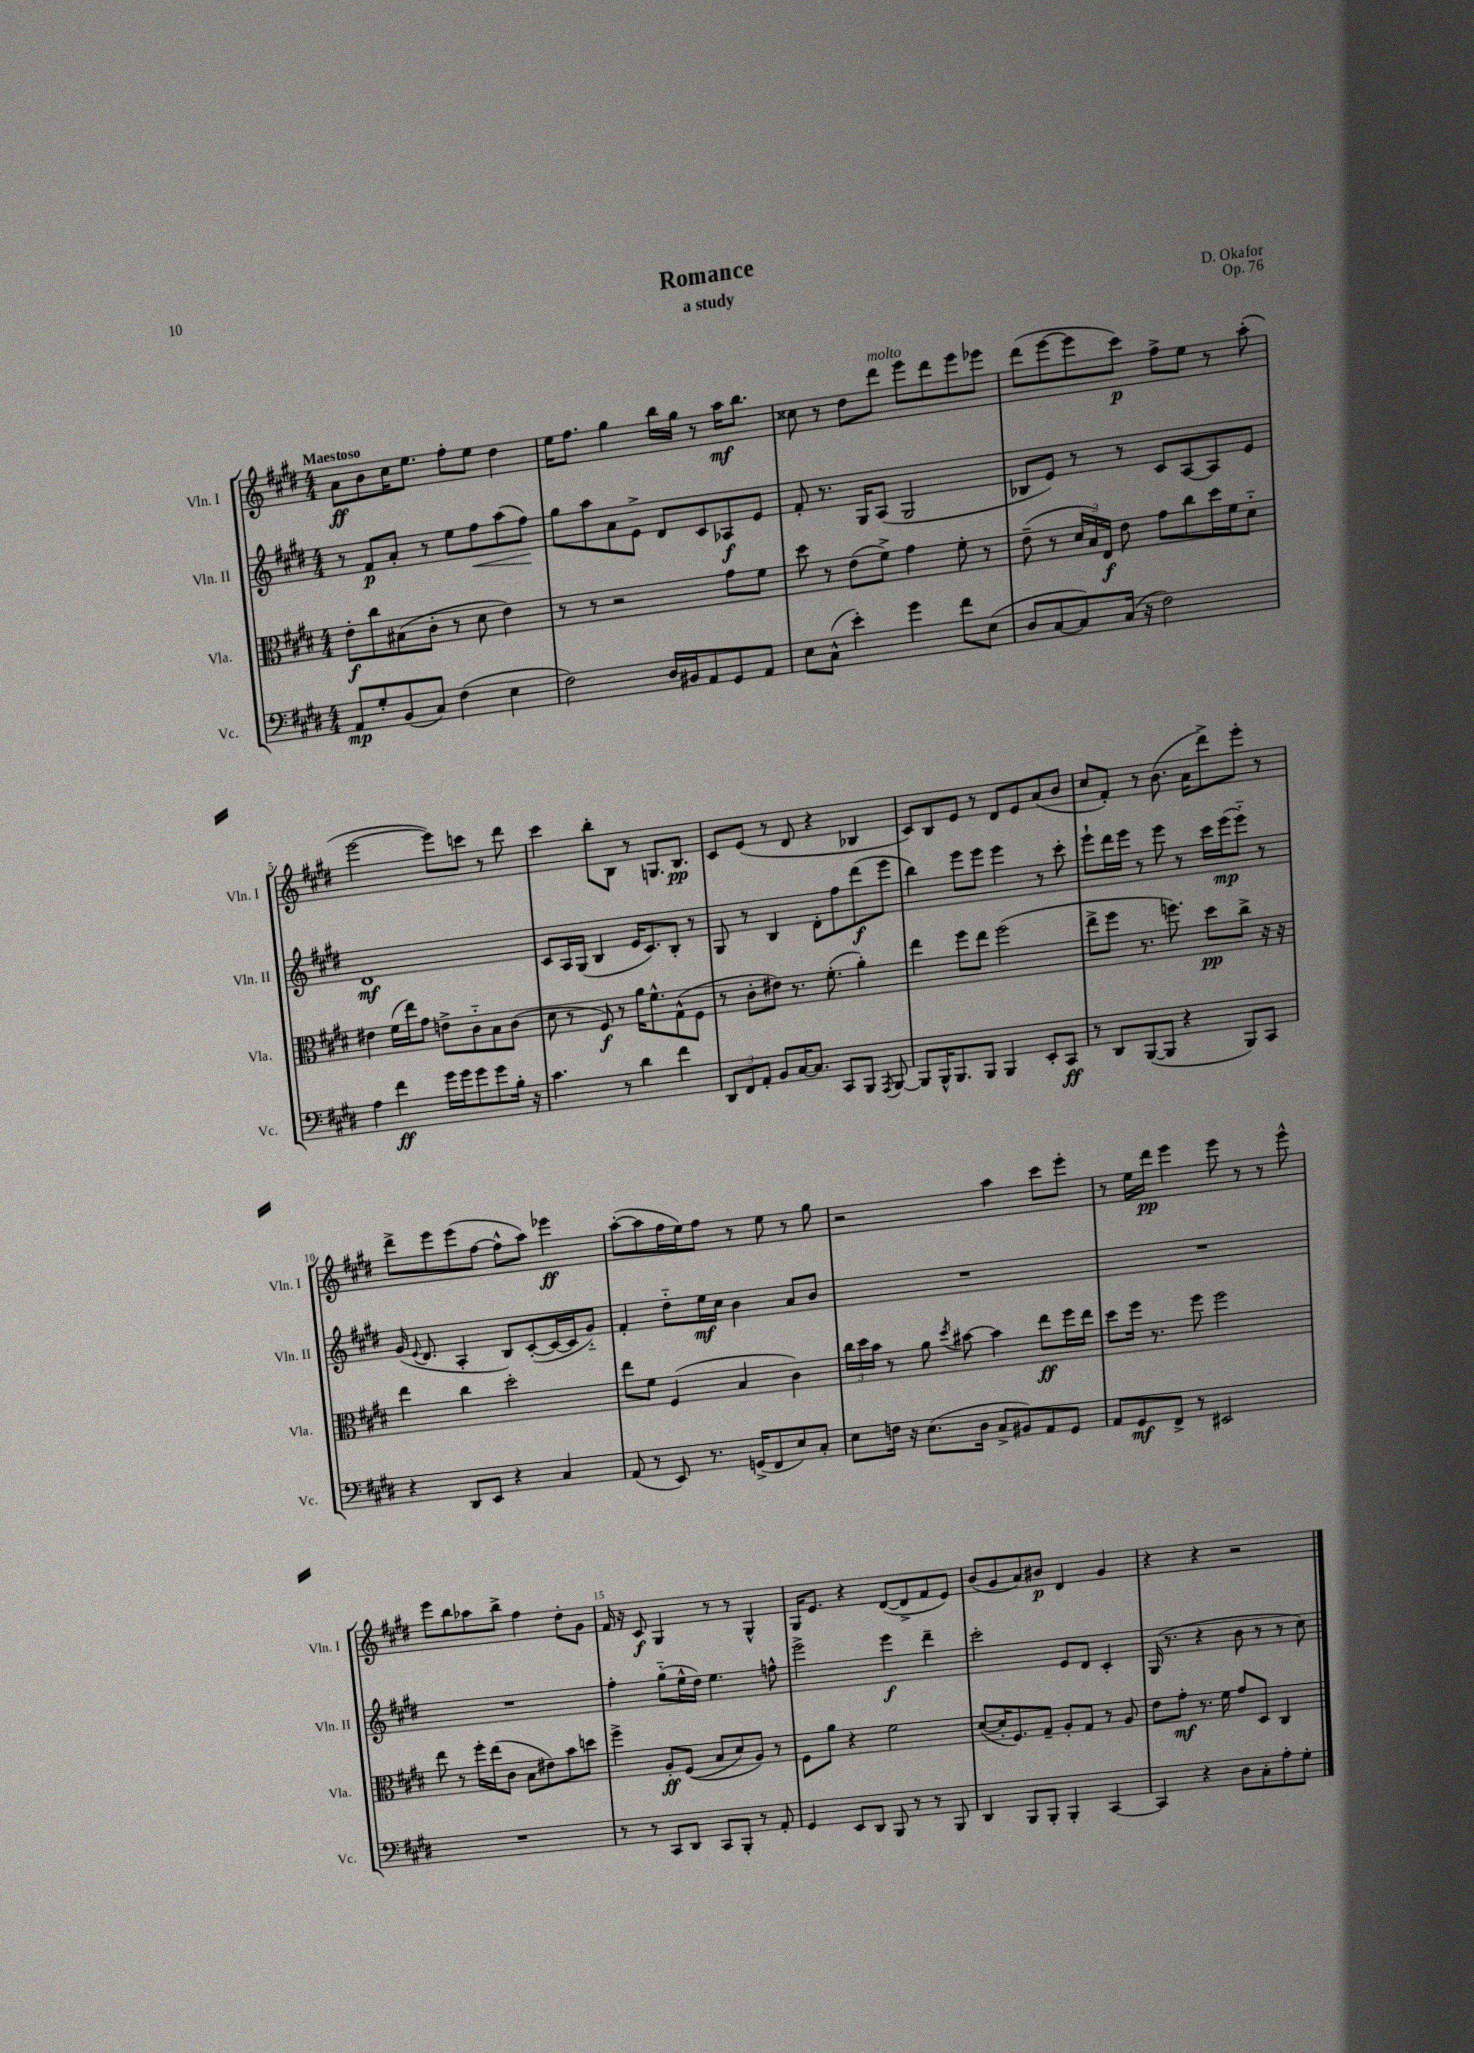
\header { title = "Romance" composer = "D. Okafor" subtitle = "a study" opus = "Op. 76" }
<<
\new StaffGroup <<
\new Staff = "s0" \with { instrumentName = "Vln. I" shortInstrumentName = "Vln. I" } {
    \clef treble \key e \major \numericTimeSignature \time 4/4 \tempo "Maestoso"
    \autoBeamOff a'8[\ff b'8 cis''16 e''8.] fis''8[-. e''8] dis''4 |
    e''16[ fis''8.] gis''4 b''16[ gis''16] r8 a''16[\mf b''8.] |
    cisis''8 r8 dis''8[ dis'''8]^\markup { \italic "molto" } e'''8[ dis'''8 e'''8 ees'''8] |
    dis'''8[( e'''8~ e'''8 cis'''8]\p) fis''8[-> e''8] r8 a''8-.( |
    e'''2~ e'''8[) c'''8] r8 dis'''8 |
    cis'''4 b''8[-. b8] r8 g8.[ b8.]\pp |
    cis'8[ e'8]( r8 dis'8 r4 bes4 |
    cis'8[) b8 e'8] r8 dis'8[ e'8 a'8( b'8] |
    cis''8[ fis'8]-.) r8 b'8.( a'16[ dis'''8->) e'''8]-. r8 |
    dis'''8[-> e'''8 e'''8( fis''8]~ fis''8[-^ a''8]) ees'''4\ff |
    a''8[~-.( a''8 fis''16 e''16) fis''8] r8 e''8 r8 gis''8 |
    r2 a''4 cis'''8[ e'''8]-. |
    r8 e''16[ dis'''16]\pp e'''4 e'''8 r8 r8 e'''8-^ |
    e'''8[ b''8 aes''8 b''8]-> fis''4 dis''8[-. gis'8] |
    fis'16 r16 cis'8\f gis4 r8 r8 gis4-^ |
    gis16[ e'8.] r4 dis'8[~( dis'8-> fis'8 e'8]) |
    b'8[( gis'8 a'8) bis'8]\p dis'4 gis'4 |
    r4 r4 r2 \bar "|." |
}
\new Staff = "s1" \with { instrumentName = "Vln. II" shortInstrumentName = "Vln. II" } {
    \clef treble \key e \major \numericTimeSignature \time 4/4
    \autoBeamOff r8 fis'8[\p a'8]-. r8 e''8[ fis''8\< a''8( fis''8]\!) |
    gis''8[ a''8 a'8 e'8]-> dis'8[ cis'8 aes8\f e'8] |
    fis'8-. r8. gis16[ a8]( gis2 |
    bes8[ e'8]) r8 r8 cis'8[ a8~ a8 e'8] |
    dis'1\mf |
    cis'8[ a16 gis16]( b4 e'16[ cis'8.) b8]-. r8 |
    gis8 r8 b4 dis'8[-. fis''8 dis'''8\f( e'''8] |
    b''4) e'''8[ e'''8] e'''4 r8 cis'''8-. |
    e'''8[-! dis'''16 e'''16] r8 e'''8 r8 cis'''16[ e'''16\mp( e'''8]-_) r8 |
    gis'16( \appoggiatura { e'8 } dis'8. a4-. b8[) cis'8~-.( cis'16~ cis'16 gis'8]-_) |
    fis'4-. dis''8[-_ e''16\mf cis''16] b'4 a'8[ b'8] |
    R1 |
    R1 |
    R1 |
    fis''4-. gis''8[-_( e''16-^ dis''16]) e''4. f''8-^ |
    e'''2-> e'''4\f dis'''4-- |
    cis'''2-. e'8[ dis'8] cis'4-. |
    gis16( r8. r4 b'8 r8 r8 cis''8) \bar "|." |
}
\new Staff = "s2" \with { instrumentName = "Vla." shortInstrumentName = "Vla." } {
    \clef alto \key e \major \numericTimeSignature \time 4/4
    \autoBeamOff e'8[-.\f cis''8 bis8( cis'8]-. r8 dis'8 e'4) |
    r8 r8 r2 gis'8[ fis'8] |
    dis''8 r8 e'8[( fis'8]->) gis'4 fis'8-. r8 |
    e'8--( r8 \tuplet 3/2 { dis'16[ b16) e16]\f } e'8 gis'8[ cis''8 dis''16 fis'16 dis'8]-_ |
    eis'4 fis'16[( e''16) gis'8] e'8[-> cis'8-_ b8 cis'8]( |
    dis'8 r8 fis8\f) r8 a'16[ fis'8.-^ gis8-^( fis8] |
    r8 cis'8[-. eis'8]) r8. fis'8.-.( a'4-.) |
    e''4 fis''8[ e''8] fis''2( |
    e''8[-> fis''8] r8. f''8.) dis''8[\pp cis''8]-> r16 r16 |
    e''4 cis''4 dis''2-. |
    e''8[ fis'8] fis4( b4 cis'4) |
    \tuplet 3/2 { cis''16[ dis''16 b'16] } r8 a'8 \acciaccatura { dis''8 } bis'8~ bis'4 e''8[\ff fis''16 e''16] |
    dis''8[ fis''16] r8. fis''8 fis''2 |
    e''8 r8 fis''16[-. e''16( cis'8] b8[ eis'8) b'8 d''8] |
    fis''4-> a8[-.\ff fis8](\( b8[ dis'8) a8]\) r8 |
    fis8[ a'8] r4 fis'2 |
    dis'8[~( dis'16-. fis8.) gis8]-- a8[-. gis8] r8 a8 |
    e'8[ gis'8]-.\mf r8. fis'16 gis'8[ dis8] cis4 \bar "|." |
}
\new Staff = "s3" \with { instrumentName = "Vc." shortInstrumentName = "Vc." } {
    \clef bass \key e \major \numericTimeSignature \time 4/4
    \autoBeamOff a,8[\mp gis8-. b,8( cis8]) fis4( e4 |
    fis2) dis16[ bis,16 a,8 gis,8 a,8] |
    e8[ cis8]-^( e'4-.) gis'4 fis'8[ e8]( |
    dis8[ cis8~ cis8) cis16]( r16 fis2) |
    a4 fis'4\ff gis'16[ gis'16 gis'8 gis'8 b16]-. r16 |
    cis'4. r8 dis'4 fis'4 |
    \tuplet 3/2 { dis,8[ fis,8 a,8]-. } b,8[ cis16~ cis8.] cis,8[ b,,8] \acciaccatura { a,,8 } b,,8~ |
    b,,8[ b,,16-^ b,,8. b,,8] b,,4 e,8[-. cis,8]\ff |
    r8 dis,8[ b,,8~( b,,8] r4 b,,8[) cis,8] |
    r4 dis,8[ e,8] r4 cis4 |
    a,8( r8 e,8) r8. g,16[->( fis,8 e8) cis8]-. |
    e8[ f16] r16 e8.[( dis16] cis8[-> bis,8) a,8 gis,8] |
    a,8[ gis,8\mf fis,8]-> r8 eis,2 |
    R1 |
    r8 r8 cis,8[ dis,8] cis,8[ b,,8]-. r8 a,8-. |
    gis,4 e,8[ dis,8] b,,8 r8 r8 b,,8 |
    dis,4 b,,8[ b,,8]-. b,,4-. cis,4~ |
    cis,4 r4 dis8[ cis8-. a8-. gis8]-. \bar "|." |
}
>>
>>
\layout { \context { \Score \override BarNumber.break-visibility = ##(#f #t #t) barNumberVisibility = #(every-nth-bar-number-visible 5) } }
